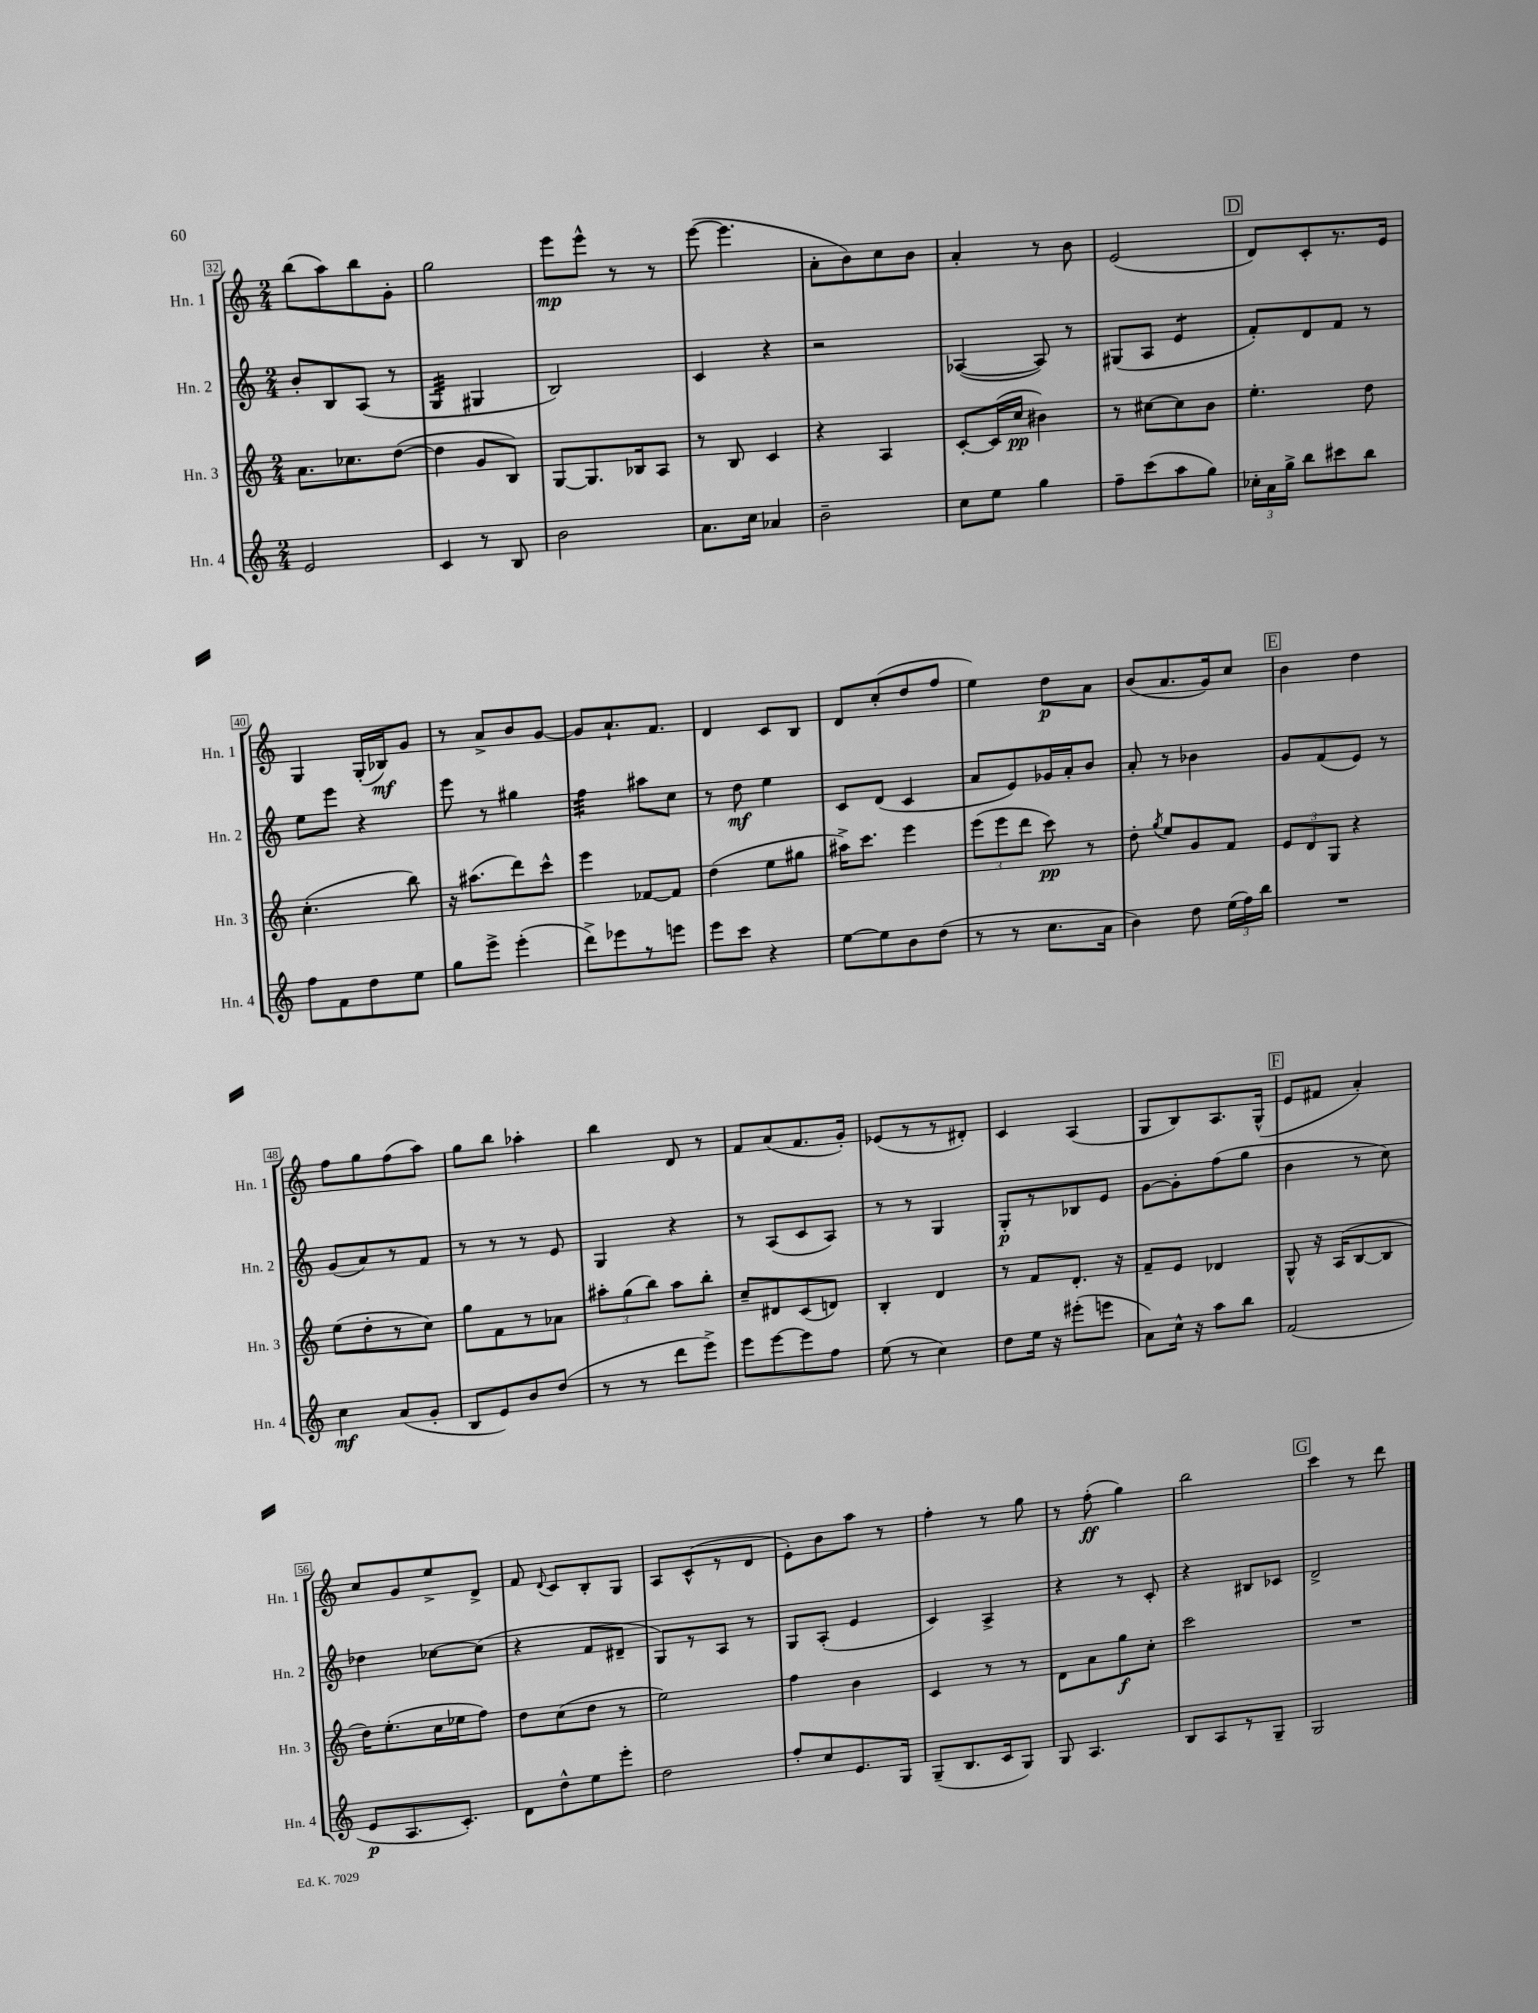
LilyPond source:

<<
\new StaffGroup <<
\new Staff = "s0" \with { instrumentName = "Hn. 1" shortInstrumentName = "Hn. 1" } {
    \clef treble \key c \major \numericTimeSignature \time 2/4
    \autoBeamOff b''8[( a''8) b''8 g'8]-. |
    g''2 |
    e'''8[\mp e'''8]-^ r8 r8 |
    e'''8~( e'''4. |
    a'8[-. b'8) c''8 b'8] |
    a'4-. r8 b'8 |
    e'2( |
    \mark \markup { \box "D" } d'8[) c'8-. r8. e'16] |
    g4 g16[-.( bes16\mf) g'8] |
    r8 a'8[-> b'8 g'8]~ |
    g'8[ a'8.-! f'8.] |
    d'4 c'8[ b8] |
    d'8[ c''8-.( d''8 f''8] |
    e''4) d''8[\p a'8] |
    b'8[( a'8. g'16) c''8] |
    \mark \markup { \box "E" } b'4 d''4 |
    f''8[ g''8 f''8( a''8]) |
    g''8[ b''8] aes''4-. |
    b''4 d'8 r8 |
    f'8[ a'8( f'8. g'16]-.) |
    ees'8[( r8 r8 dis'8]-.) |
    c'4 a4( |
    g8[ b8) a8. g16]-^( |
    \mark \markup { \box "F" } e'8[ fis'8] a'4-.) |
    c''8[ g'8 e''8-> d'8]-> |
    f'8 \appoggiatura { d'8 } c'8[ b8-. g8] |
    a8[ c'8-^( r8 d'8] |
    e'8[-.) b'8 a''8] r8 |
    f''4-. r8 g''8 |
    r8 f''8-.\ff( g''4) |
    b''2 |
    \mark \markup { \box "G" } c'''4 r8 d'''8 \bar "|." |
}
\new Staff = "s1" \with { instrumentName = "Hn. 2" shortInstrumentName = "Hn. 2" } {
    \clef treble \key c \major \numericTimeSignature \time 2/4
    \autoBeamOff b'8[-. b8 a8]( r8 |
    g4:32 gis4 |
    b2) |
    c'4 r4 |
    r2 |
    aes4~( aes8) r8 |
    gis8[( a8] e'4:8 |
    \mark \markup { \box "D" } f'8[-.) d'8 f'8] r8 |
    e''8[ e'''8] r4 |
    e'''8 r8 gis''4 |
    f''4:32 ais''8[ c''8] |
    r8 d''8\mf e''4 |
    c'8[ d'8]( c'4 |
    a'8[ e'8) ges'16 a'16-. b'8] |
    a'8-. r8 bes'4 |
    \mark \markup { \box "E" } g'8[ f'8( e'8]) r8 |
    g'8[( a'8) r8 f'8] |
    r8 r8 r8 e'8 |
    g4 r4 |
    r8 a8[( c'8 a8]) |
    r8 r8 g4 |
    g8[-.\p r8 bes8 e'8] |
    g'8[~ g'8-. f''8( g''8] |
    \mark \markup { \box "F" } b'4 r8 c''8) |
    des''4 ces''8[~ ces''8]( |
    r4 f'8[ dis'8]-- |
    g8[) r8 a8] r8 |
    g8[ a8]-.( e'4 |
    c'4) a4-> |
    r4 r8 c'8-. |
    r4 bis8[ ces'8] |
    \mark \markup { \box "G" } d'2-> \bar "|." |
}
\new Staff = "s2" \with { instrumentName = "Hn. 3" shortInstrumentName = "Hn. 3" } {
    \clef treble \key c \major \numericTimeSignature \time 2/4
    \autoBeamOff a'8.[ ces''8. d''8]~( |
    d''4 g'8[ b8]) |
    g8[~ g8. bes16 a8] |
    r8 b8 c'4 |
    r4 a4 |
    c'8[~-. c'16( c''16]\pp bis'4) |
    r8 cis''8[~ cis''8 b'8] |
    \mark \markup { \box "D" } e''4.-. d''8 |
    c''4.-.( b''8) |
    r16 ais''8.[( d'''8) c'''8]-^ |
    e'''4 fes'8[~ fes'8] |
    d''4( e''8[ gis''8] |
    ais''16[->) c'''8.] e'''4 |
    \tuplet 3/2 { e'''8[( e'''8 d'''8] } c'''8\pp) r8 |
    d''8-. \acciaccatura { g''8 } e''8[ g'8 f'8] |
    \mark \markup { \box "E" } \tuplet 3/2 { e'8[ d'8 g8] } r4 |
    e''8[( d''8-. r8 c''8]) |
    g''8[ f'8 r8 aes'8] |
    \tuplet 3/2 { ais''8[-. g''8( b''8]) } ais''8[ b''8]-. |
    c''8[-- dis'8 c'8( d'8]) |
    b4-. d'4 |
    r8 f'8[ d'8.]-. r16 |
    f'8[-- e'8] des'4 |
    \mark \markup { \box "F" } g8-^ r16 a16[( b8~ b8] |
    d''16[) e''8.-.( c''16 ees''16 f''8]) |
    d''8[ c''8( d''8] r8 |
    e''2) |
    f''4 b'4 |
    c'4 r8 r8 |
    d'8[ a'8 g''8\f c''8]-. |
    c'''2 |
    \mark \markup { \box "G" } R2 \bar "|." |
}
\new Staff = "s3" \with { instrumentName = "Hn. 4" shortInstrumentName = "Hn. 4" } {
    \clef treble \key c \major \numericTimeSignature \time 2/4
    \autoBeamOff e'2 |
    c'4 r8 b8 |
    b'2 |
    a'8.[ c''16] aes'4 |
    b'2-- |
    c''8[ e''8] g''4 |
    f''8[-- c'''8( a''8 g''8]) |
    \mark \markup { \box "D" } \tuplet 3/2 { ces''16[-. a'16 g''16]-> } b''8[ cis'''8 b''8] |
    f''8[ f'8 d''8 e''8] |
    g''8[ e'''8]-> e'''4-.( |
    d'''8[->) ees'''8 r8 e'''8] |
    e'''8[ c'''8] r4 |
    e''8[~ e''8 b'8 d''8]( |
    r8 r8 c''8.[ a'16] |
    b'4) d''8 \tuplet 3/2 { e''16[( f''16) b''16] } |
    \mark \markup { \box "E" } R2 |
    c''4\mf a'8[( g'8]-. |
    b8[ e'8) b'8 d''8]( |
    r8 r8 d'''8[ e'''8]->) |
    e'''8[ e'''8~ e'''8 f''8] |
    e''8( r8 c''4) |
    d''8[ e''16] r16 eis'''8[-.( e'''8] |
    a'8[) c''16]-^ r16 a''8[ b''8] |
    \mark \markup { \box "F" } f'2( |
    e'8[\p a8. c'8.]-.) |
    d'8[ d''8-^ e''8 e'''8]-. |
    d''2 |
    f''8[-. c''8 e'8. g16] |
    g8[--( b8. c'16 g8]) |
    g8 a4. |
    b8[ a8 r8 g8]-- |
    \mark \markup { \box "G" } g2 \bar "|." |
}
>>
>>
\layout { \context { \Score currentBarNumber = #32 \override BarNumber.stencil = #(make-stencil-boxer 0.1 0.3 ly:text-interface::print) } }
